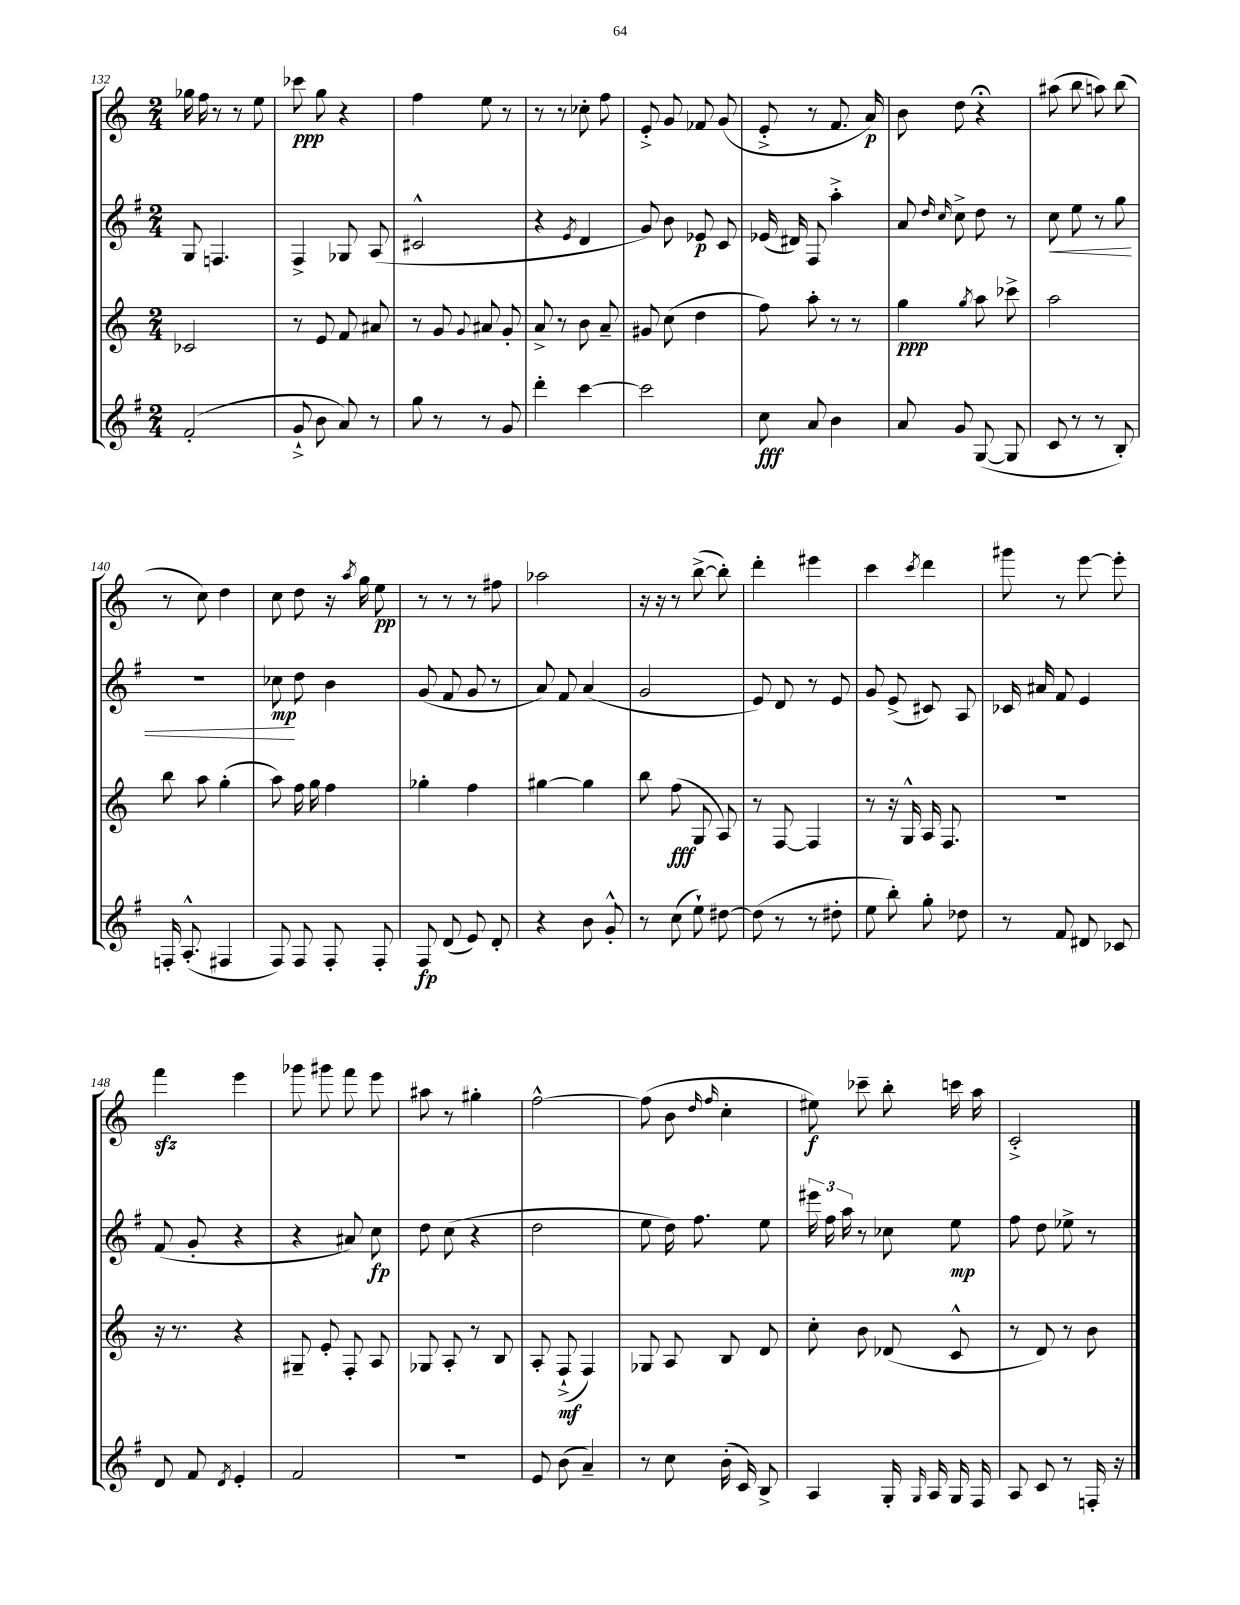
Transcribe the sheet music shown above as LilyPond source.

<<
\new StaffGroup <<
\new Staff = "s0" {
    \clef treble \key c \major \numericTimeSignature \time 2/4
    \autoBeamOff ges''16 f''16 r8 r8 e''8 |
    ces'''8\ppp g''8 r4 |
    f''4 e''8 r8 |
    r8 r8 ces''8-. f''8 |
    e'8-.-> g'8 fes'8 g'8( |
    e'8-.-> r8 f'8. a'16\p) |
    b'8 d''8 r4\fermata |
    ais''8( b''8 a''8) b''8( |
    r8 c''8) d''4 |
    c''8 d''8 r16 \acciaccatura { a''8 } g''16 e''8\pp |
    r8 r8 r8 fis''8 |
    aes''2 |
    r16 r16 r8 b''8~->( b''8-.) |
    d'''4-. eis'''4 |
    c'''4 \acciaccatura { c'''8 } d'''4 |
    gis'''8 r8 e'''8~ e'''8-. |
    f'''4\sfz e'''4 |
    ges'''8 gis'''8 f'''8 e'''8 |
    ais''8 r8 gis''4-. |
    f''2~-^ |
    f''8( b'8 \grace { d''16 f''16 } c''4-. |
    eis''8\f) ces'''8-- b''8-. c'''16 a''16 |
    c'2-.-> \bar "|." |
}
\new Staff = "s1" {
    \clef treble \key g \major \numericTimeSignature \time 2/4
    \autoBeamOff g8 f4. |
    fis4-> ges8 a8( |
    cis'2-^ |
    r4 \acciaccatura { e'8 } d'4 |
    g'8) b'8 ees'8\p c'8 |
    ees'16( dis'16) fis8 a''4-.-> |
    a'8 \grace { d''16 c''16 } c''8-> d''8 r8 |
    c''8\< e''8 r8 g''8 |
    R2 |
    ces''8\mp\! d''8 b'4 |
    g'8( fis'8 g'8 r8 |
    a'8) fis'8 a'4( |
    g'2 |
    e'8) d'8 r8 e'8 |
    g'8 e'8->( cis'8) a8 |
    ces'16 ais'16 fis'8 e'4 |
    fis'8( g'8-. r4 |
    r4 ais'8) c''8\fp |
    d''8 c''8( r4 |
    d''2 |
    e''8 d''16) fis''8. e''8 |
    \tuplet 3/2 { eis'''16 fis''16 a''16 } r8 ces''8 e''8\mp |
    fis''8 d''8 ees''8-> r8 \bar "|." |
}
\new Staff = "s2" {
    \clef treble \key c \major \numericTimeSignature \time 2/4
    \autoBeamOff ces'2 |
    r8 e'8 f'8 ais'8 |
    r8 g'8 \appoggiatura { g'8 } ais'8 g'8-. |
    a'8-> r8 b'8 a'8-- |
    gis'8 c''8( d''4 |
    f''8) a''8-. r8 r8 |
    g''4\ppp \acciaccatura { g''8 } a''8 ces'''8-> |
    a''2 |
    b''8 a''8 g''4-.( |
    a''8) f''16 g''16 f''4 |
    ges''4-. f''4 |
    gis''4~ gis''4 |
    b''8 f''8\fff( g8 a8) |
    r8 f8~ f4 |
    r8 r16 g16-^ a16 f8. |
    R2 |
    r16 r8. r4 |
    gis8-- e'8-. f8-. a8 |
    ges8 a8-. r8 b8 |
    a8-. f8-!->\mf( f4) |
    ges8 a8 b8 d'8 |
    c''8-. b'8 des'8( c'8-^ |
    r8 d'8) r8 b'8 \bar "|." |
}
\new Staff = "s3" {
    \clef treble \key g \major \numericTimeSignature \time 2/4
    \autoBeamOff fis'2-.( |
    g'8-!-> b'8 a'8) r8 |
    g''8 r8 r8 g'8 |
    d'''4-. c'''4~ |
    c'''2 |
    c''8\fff a'8 b'4 |
    a'8 g'8 g8~( g8 |
    c'8 r8 r8 b8-.) |
    f16-. a8.-.-^( fis4 |
    fis8) fis8 fis8-. fis8-. |
    fis8\fp d'8( e'8) d'8-. |
    r4 b'8 g'8-.-^ |
    r8 c''8( e''8-!) dis''8~ |
    dis''8( r8 r8 dis''8-. |
    e''8 b''8-.) g''8-. des''8 |
    r8 fis'8 dis'8 ces'8 |
    d'8 fis'8 \acciaccatura { d'8 } e'4-. |
    fis'2 |
    R2 |
    e'8 b'8( a'4--) |
    r8 c''8 b'16-.( c'16) b8-> |
    a4 g16-. \grace { g16 } a16 g16 fis16 |
    a8 c'8 r8 f16-. r16 \bar "|." |
}
>>
>>
\layout { \context { \Score currentBarNumber = #132 } }
